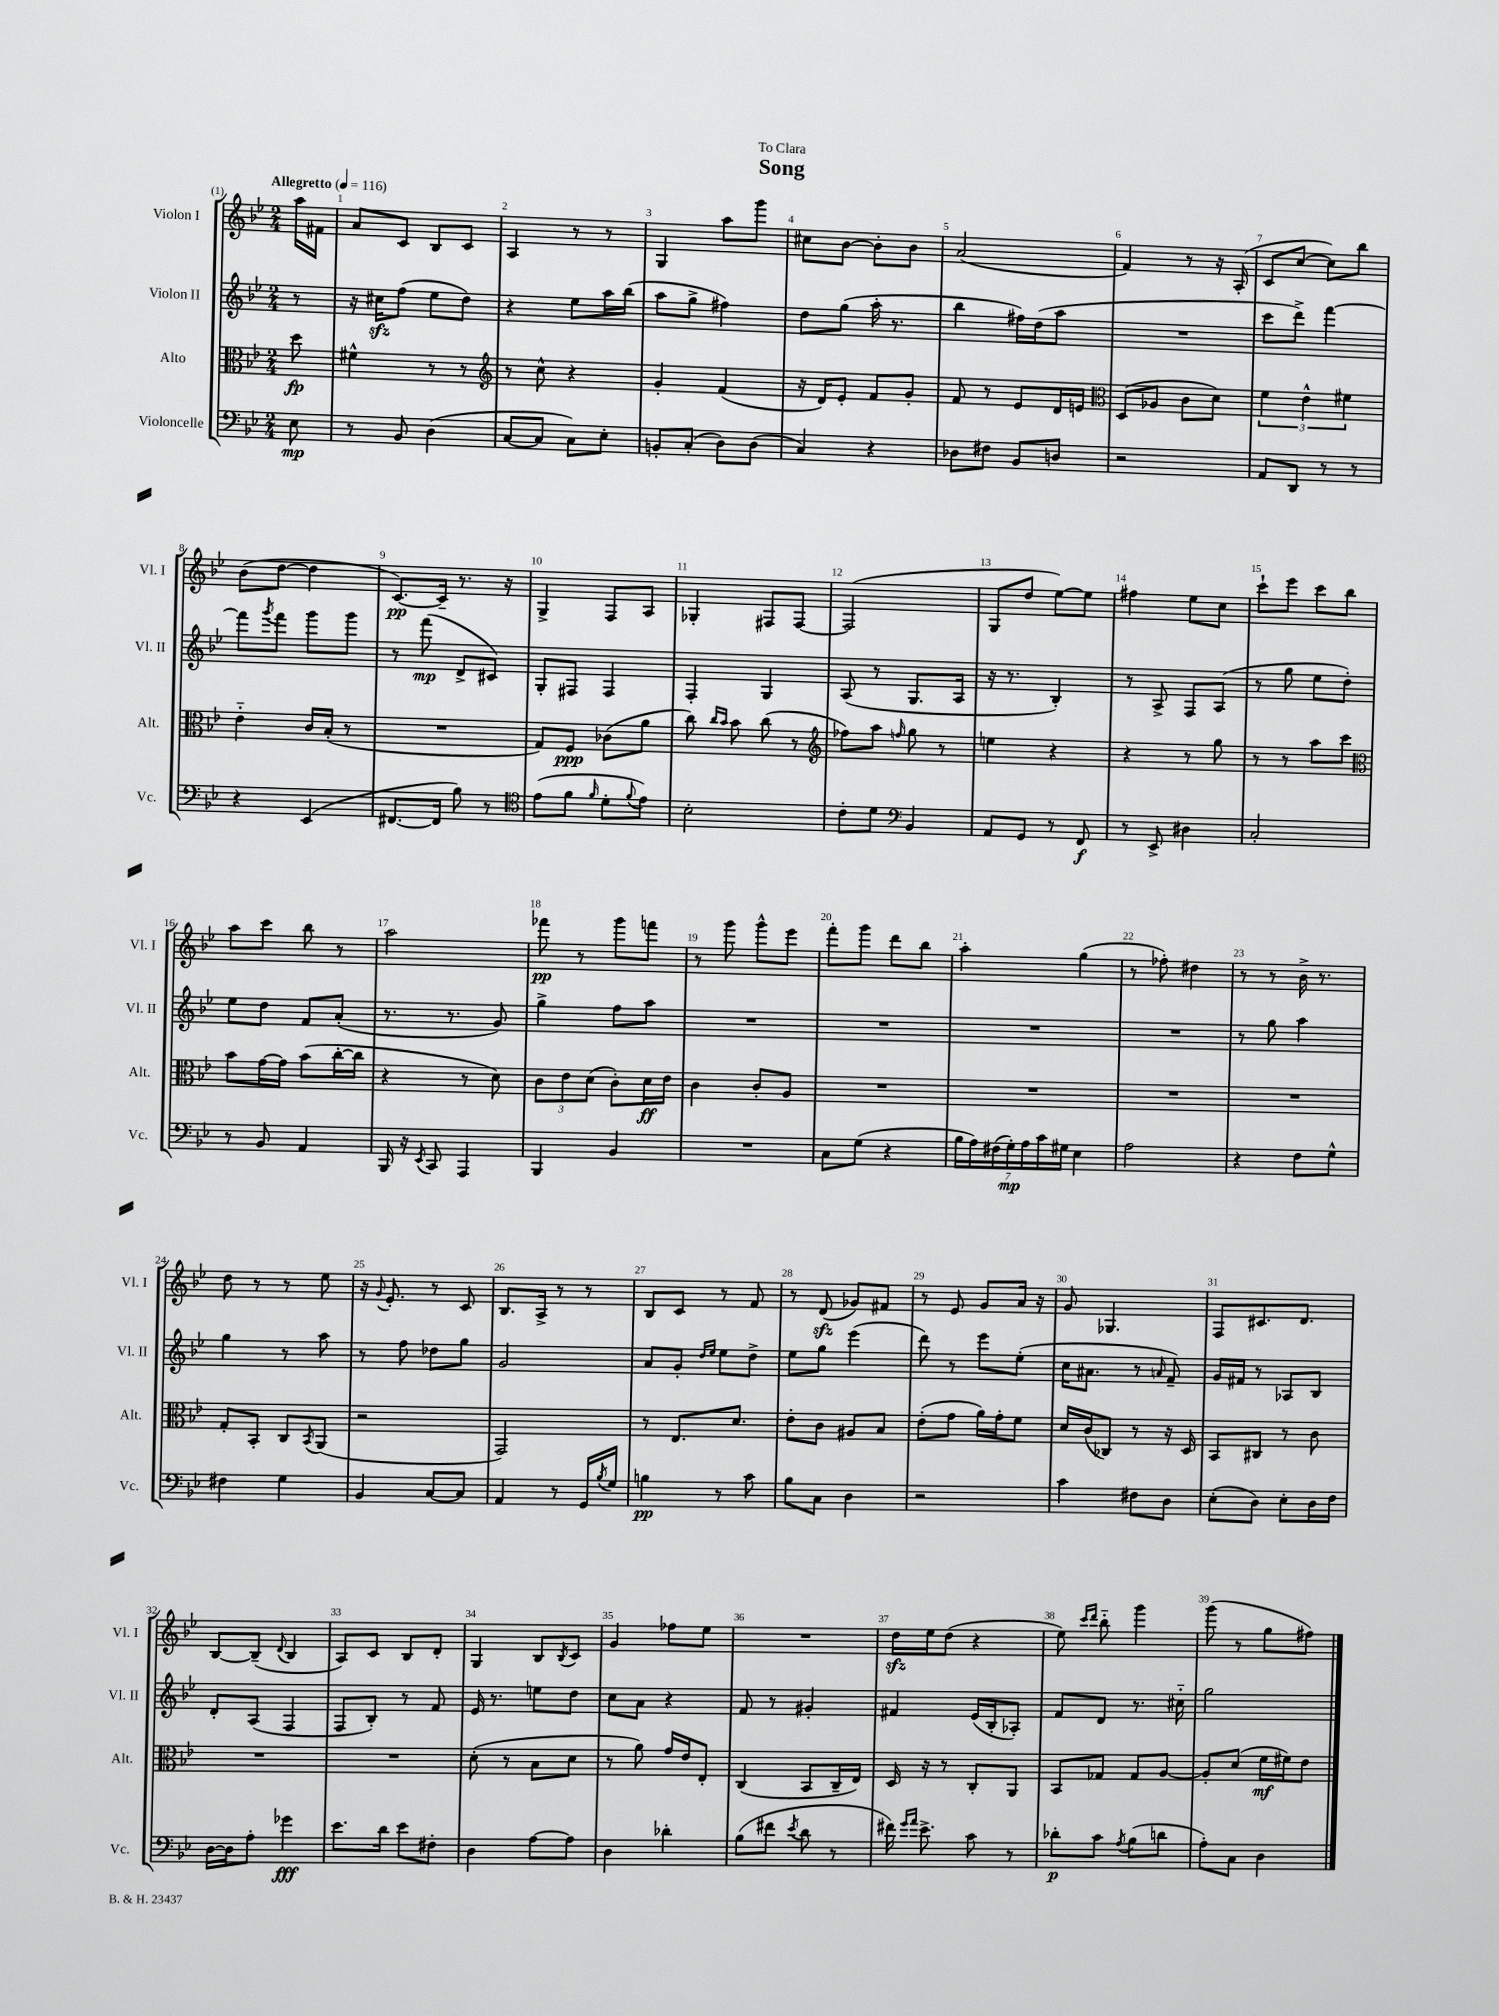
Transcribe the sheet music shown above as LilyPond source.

\header { title = "Song" dedication = "To Clara" }
<<
\new StaffGroup <<
\new Staff = "s0" \with { instrumentName = "Violon I" shortInstrumentName = "Vl. I" } {
    \clef treble \key bes \major \numericTimeSignature \time 2/4 \partial 8 \tempo "Allegretto" 4 = 116
    a''16 fis'16 |
    a'8 c'8 bes8 c'8 |
    a4 r8 r8 |
    g4 a''8 g'''8 |
    cis''8 bes'8~ bes'8-. bes'8 |
    a'2( |
    f'4) r8 r16 a16-.( |
    c'8 c''8~ c''8) bes''8 |
    bes'8( d''8~ d''4 |
    c'8.~\pp) c'16-- r8. r16 |
    g4-> f8 a8 |
    ges4-. fis8 fis8~ |
    fis2( |
    g8 d''8 ees''8~) ees''8 |
    fis''4 ees''8 c''8 |
    c'''8-! ees'''8 c'''8 bes''8 |
    a''8 c'''8 bes''8 r8 |
    a''2 |
    fes'''8\pp r8 g'''8 f'''8 |
    r8 g'''8 g'''8-^ ees'''8 |
    f'''8-. g'''8 d'''8 bes''8 |
    a''4-. g''4( |
    r8 fes''8-.) dis''4 |
    r8 r8 bes'16-> r8. |
    d''8 r8 r8 ees''8 |
    r16 \appoggiatura { g'8 } ees'8.-. r8 c'8 |
    bes8. a16-> r8 r8 |
    bes8 c'8 r8 f'8 |
    r8 d'8\sfz( ges'8) fis'8 |
    r8 ees'8 g'8 a'16 r16 |
    g'8 ges4. |
    f8 cis'8. d'8. |
    bes8~ bes8--( \appoggiatura { d'8 } bes4 |
    a8) c'8 bes8 d'8-. |
    g4 bes8 \acciaccatura { bes8 } c'8 |
    g'4 fes''8 ees''8 |
    R2 |
    d''16\sfz ees''16 d''8( r4 |
    ees''8) \grace { c'''16 d'''16 } bes''8-_ g'''4 |
    g'''8( r8 g''8 fis''8) \bar "|." |
}
\new Staff = "s1" \with { instrumentName = "Violon II" shortInstrumentName = "Vl. II" } {
    \clef treble \key bes \major \numericTimeSignature \time 2/4 \partial 8
    r8 |
    r16 cis''16\sfz f''8( ees''8 d''8) |
    r4 ees''8 a''16 bes''16( |
    a''8 g''8-> fis''4) |
    d''8 g''8( a''16-. r8. |
    bes''4 fis''16) d''16( a''8 |
    R2 |
    c'''8 d'''8->) f'''4~ |
    f'''8 \acciaccatura { g'''8 } f'''8 g'''8 g'''8 |
    r8 f'''8\mp( d'8-> cis'8) |
    g8-. fis8 fis4 |
    f4-. g4 |
    a8( r8 g8. a16 |
    r16 r8. bes4-.) |
    r8 a8-> f8 a8( |
    r8 g''8 ees''8 d''8-.) |
    ees''8 d''8 f'8 a'8-.( |
    r8. r8. g'8) |
    g''4-> f''8 a''8 |
    R2 |
    R2 |
    R2 |
    R2 |
    r8 g''8 a''4 |
    g''4 r8 a''8 |
    r8 f''8 des''8 g''8 |
    g'2 |
    a'8 g'8-. \grace { d''16 ees''16 } ees''8 d''8-> |
    ees''8 g''8 ees'''4( |
    d'''8) r8 ees'''8 ees''8-.( |
    c''16 ais'8. r8 \grace { a'16 } f'8--) |
    g'16 fis'16 r8 aes8 bes8 |
    d'8-. a8( f4 |
    f8 bes8-.) r8 f'8 |
    ees'16 r8. e''8 d''8 |
    c''8 a'8 r4 |
    f'8 r8 gis'4-. |
    fis'4 ees'16( bes16-. aes8-.) |
    f'8 d'8 r8. cis''16-_ |
    g''2 \bar "|." |
}
\new Staff = "s2" \with { instrumentName = "Alto" shortInstrumentName = "Alt." } {
    \clef alto \key bes \major \numericTimeSignature \time 2/4 \partial 8
    d''8\fp |
    fis'4-^ r8 r8 |
    \clef treble r8 c''8-^ r4 |
    g'4-. f'4( |
    r16 d'16) ees'8-. f'8 g'8-. |
    f'8 r8 ees'8 d'16 e'16 |
    \clef alto d8( aes8 c'8 d'8) |
    \tuplet 3/2 { f'4 ees'4-^ fis'4 } |
    ees'4-_ c'16 bes16-.( r8 |
    R2 |
    g8) f8\ppp ces'8( a'8 |
    c''8) \grace { c''16 bes'16 } bes'8 c''8( r8 |
    \clef treble fes''8) a''8 \grace { f''16 } g''8 r8 |
    e''4 r4 |
    r4 r8 g''8 |
    r8 r8 a''8 c'''8 |
    \clef alto bes'8 g'16~ g'16 bes'8( c''16~-. c''16 |
    r4 r8 d'8) |
    \tuplet 3/2 { c'8 ees'8 d'8( } c'8-.) d'16\ff ees'16 |
    c'4 c'8-. a8 |
    R2 |
    R2 |
    R2 |
    R2 |
    g8-. bes,8-. c8 \acciaccatura { bes,8 } a,8( |
    r2 |
    g,2) |
    r8 ees8. d'8. |
    ees'8-. c'8 ais8 bes8 |
    ees'8-.( g'8 a'16) g'16-. f'8 |
    d'16 c'16( ces8) r8 r16 d16 |
    bes,8 cis8 r8 c'8 |
    R2 |
    R2 |
    d'8-.( r8 bes8 d'8 |
    r8 a'8) g'16 ees'16 ees8-. |
    c4( bes,8 c16-- ees16) |
    d16 r16 r8 c8-. a,8 |
    bes,8 ges8 ges8 a8~ |
    a8-. d'8( f'16\mf fis'16) ees'8 \bar "|." |
}
\new Staff = "s3" \with { instrumentName = "Violoncelle" shortInstrumentName = "Vc." } {
    \clef bass \key bes \major \numericTimeSignature \time 2/4 \partial 8
    ees8\mp |
    r8 bes,8 d4( |
    c8~ c8 c8) ees8-. |
    b,8-. c8-.( d8) d8( |
    c4) r4 |
    des8 fis8 bes,8 d8 |
    r2 |
    a,8 d,8 r8 r8 |
    r4 ees,4( |
    fis,8.~ fis,16 bes8) r8 |
    \clef tenor ees'8( f'8 \grace { f'16 } d'8-. \appoggiatura { f'8 } ees'8) |
    bes2-. |
    c'8-. d'8 \clef bass bes,4 |
    a,8 g,8 r8 f,8\f |
    r8 ees,8-> dis4 |
    c2-. |
    r8 bes,8 a,4 |
    bes,,16 r16 \acciaccatura { ees,8 } c,8 a,,4 |
    bes,,4 bes,4 |
    R2 |
    c8 g8( r4 |
    \tuplet 7/4 { bes16 a16) fis16( g16-.\mp) a16 c'16 gis16 } ees4 |
    a2 |
    r4 f8 g8-^ |
    fis4 g4 |
    bes,4 c8~ c8 |
    a,4 r8 g,16 \acciaccatura { bes8 } g16 |
    b4\pp r8 c'8 |
    bes8 c8 d4 |
    r2 |
    c'4 fis8 d8 |
    ees8-.( d8) ees8-. d16 f16 |
    d16~ d16 a8-. ges'4\fff |
    ees'8. d'16 ees'8 fis8-. |
    d4 a8~ a8 |
    d4 des'4-. |
    bes8( fis'8 \acciaccatura { ees'8 } d'8 r8 |
    fis'16) \grace { g'16 a'16 } ees'8.-> c'8 r8 |
    des'8-.\p c'8 \acciaccatura { a8 } bes8( d'8 |
    a8-.) c8 d4 \bar "|." |
}
>>
>>
\layout { \context { \Score \override BarNumber.break-visibility = ##(#f #t #t) barNumberVisibility = #all-bar-numbers-visible } }
